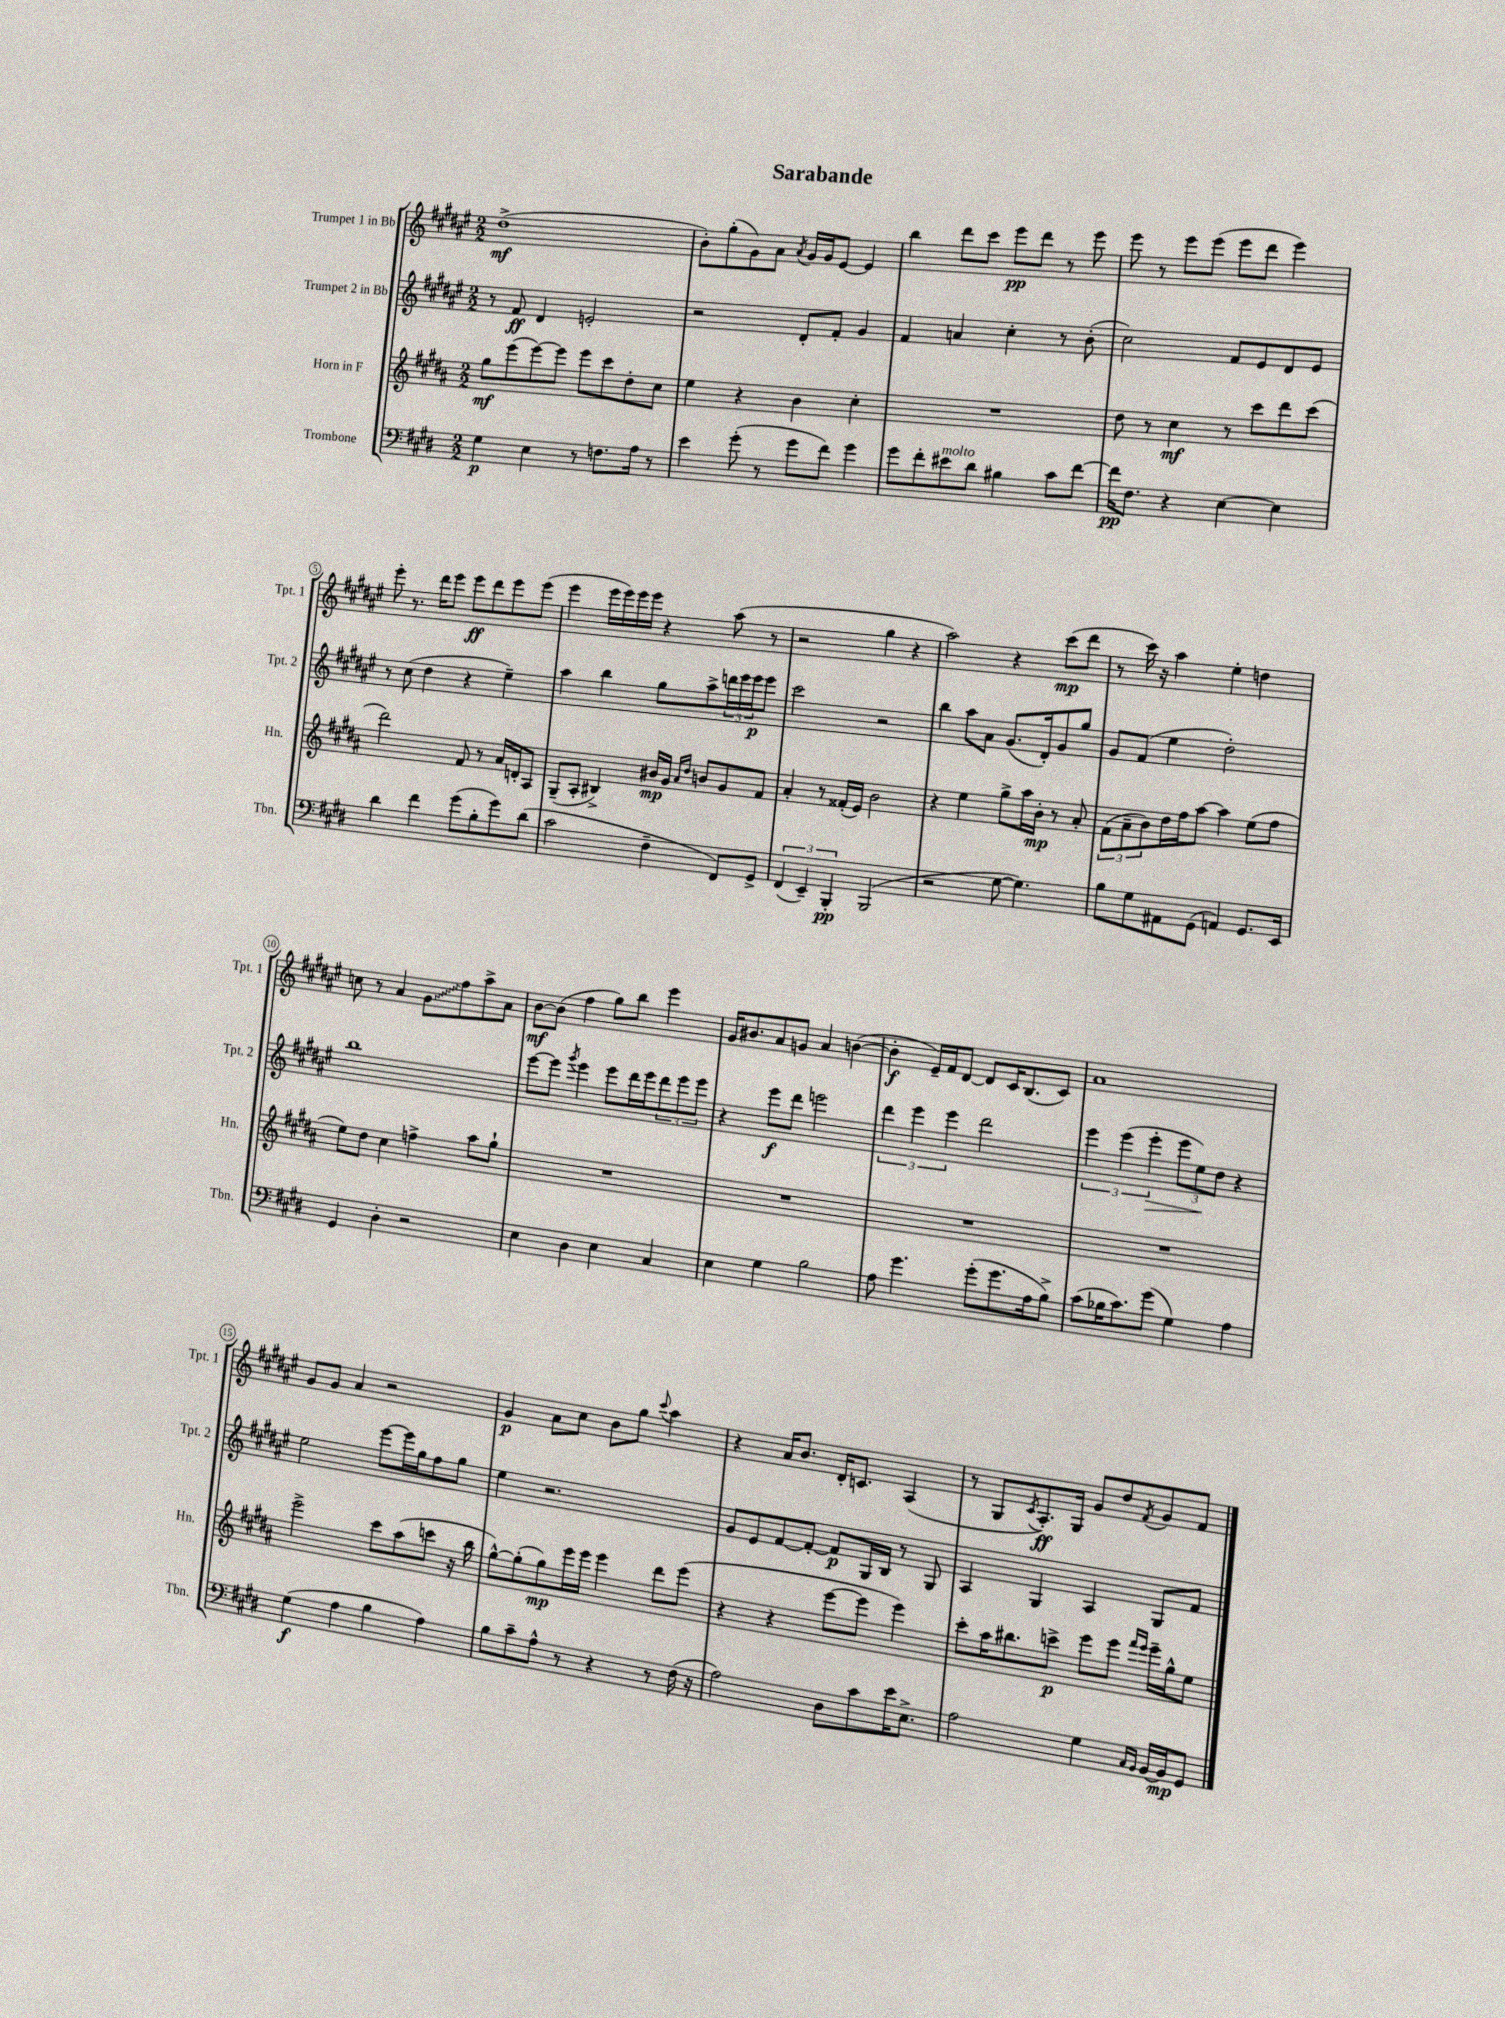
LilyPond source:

\header { title = "Sarabande" }
<<
\new StaffGroup <<
\new Staff = "s0" \with { instrumentName = "Trumpet 1 in Bb" shortInstrumentName = "Tpt. 1" } {
    \clef treble \key fis \major \numericTimeSignature \time 2/2
    dis''1->\mf( |
    b'8-.) gis''8-.( gis'8) ais'8 \acciaccatura { ais'8 } gis'16 gis'16 eis'8~ eis'4 |
    b''4 dis'''8 cis'''8 eis'''8\pp dis'''8 r8 eis'''8 |
    eis'''8 r8 eis'''8 eis'''8( eis'''8 dis'''8 eis'''4) |
    eis'''8-. r8. dis'''16 eis'''8 eis'''8\ff dis'''8 eis'''8 eis'''8( |
    eis'''4 eis'''16 eis'''16) eis'''16 eis'''16 r4 ais''8( r8 |
    r2 gis''4 r4 |
    ais''2) r4 cis'''8\mp( dis'''8 |
    r8 cis'''16) r16 ais''4 eis''4-. d''4 |
    c''8 r8 ais'4 \once \override Glissando.style = #'zigzag gis'8\glissando fis''8 ais''8-> ais'8 |
    b'8~\mf b'8( fis''4 gis''8) b''8 eis'''4 |
    gis'16 bis'8. ais'8 g'8 ais'4 b'4~( |
    b'4-.\f eis'16--) fis'16 dis'8~ dis'8 cis'16 b8.( cis'8) |
    ais'1 |
    gis'8 gis'8 ais'4 r2 |
    gis'4\p ais'8 cis''8 b'8 gis''8 \appoggiatura { cis'''8 } ais''4 |
    r4 ais'16 b'8. dis'16-. c'8. ais4( |
    r8 gis8 \acciaccatura { cis'8 } ais8.-.\ff) gis16 gis'8 dis''8 \acciaccatura { fis'8 } gis'8 fis'8 \bar "|." |
}
\new Staff = "s1" \with { instrumentName = "Trumpet 2 in Bb" shortInstrumentName = "Tpt. 2" } {
    \clef treble \key fis \major \numericTimeSignature \time 2/2
    r8 fis'8\ff dis'4 e'2-. |
    r2 dis'8-. fis'8-. gis'4 |
    fis'4 a'4 cis''4-. r8 b'8-.( |
    cis''2) fis'8 eis'8 dis'8 eis'8 |
    r8 cis''8( dis''4 r4 eis''4--) |
    ais''4 b''4 gis''8 ais''8-> \tuplet 3/2 { d'''16 eis'''16 eis'''16\p } eis'''8 |
    cis'''2 r2 |
    b''4 ais''8 ais'8 gis'8.( dis'16-.) gis'8 gis''8 |
    gis'8 fis'8( eis''4 dis''2-.) |
    b''1 |
    eis'''8~ eis'''8 \acciaccatura { gis'''8 } eis'''4 eis'''8 dis'''16 eis'''16 \tuplet 3/2 { dis'''8 eis'''8 eis'''8 } |
    r4 eis'''8\f dis'''8 e'''2 |
    \tuplet 3/2 { dis'''4 eis'''4 eis'''4 } dis'''2 |
    \tuplet 3/2 { eis'''4 eis'''4( eis'''4-.\> } \tuplet 3/2 { eis'''8 eis''8\!) dis''8 } r4 |
    eis''2 eis'''8~ eis'''16 gis''16 fis''8 gis''8 |
    eis''4 r2. |
    gis'8 eis'8 fis'8~ fis'8~-. fis'8\p gis16 b16 r8 gis8 |
    ais4 gis4 ais4 gis8 fis'8 \bar "|." |
}
\new Staff = "s2" \with { instrumentName = "Horn in F" shortInstrumentName = "Hn." } {
    \clef treble \key b \major \numericTimeSignature \time 2/2
    gis''8\mf e'''8( e'''8~) e'''8 e'''8 cis'''8 dis''8-. cis''8 |
    e''4 r4 b'4 cis''4-. |
    R1 |
    dis''8 r8 cis''4\mf r8 cis'''8 dis'''8 cis'''8( |
    dis'''2) fis'8 r8 ais'16 d'16-. ais8 |
    gis8--( ais8-. bis4->) bis'16\mp gis'16 \grace { ais'16 dis''16 } b'8 gis'8 fis'8 |
    ais'4-. r8 fisis'16-.( e'16) b'2 |
    r4 e''4 gis''8-> ais''16 b'16-.\mp r8 ais'8-. |
    \tuplet 3/2 { fis'8( ais'8-- b'8) } dis''16 fis''16 ais''8~ ais''4 e''8( fis''8 |
    e''8) dis''8 cis''4 f''4-> ais''8 gis''8-! |
    R1 |
    R1 |
    R1 |
    R1 |
    e'''2-> cis'''8 ais''8( c'''8 r16 b''16 |
    gis''8~-^) gis''8-.( gis''8\mp) e'''16 e'''16 e'''4 dis'''8 e'''8( |
    r4 r4 e'''8~ e'''8 e'''4) |
    cis'''8-. ais''16 bis''8. c'''8->\p e'''8 e'''8 \grace { fis'''16 e'''16 } e'''16-- gis''16-^ e''8 \bar "|." |
}
\new Staff = "s3" \with { instrumentName = "Trombone" shortInstrumentName = "Tbn." } {
    \clef bass \key e \major \numericTimeSignature \time 2/2
    gis4\p e4 r8 f8. a16 r8 |
    e'4 gis'8-.( r8 gis'8 fis'8) gis'4 |
    gis'8 fis'8-. eis'8^\markup { \italic "molto" } dis'8 bis4 cis'8 fis'8~ |
    fis'16\pp fis8. r4 e4~ e4 |
    dis'4 fis'4 gis'8( b8-. gis'8) dis'8( |
    cis'2 fis4-- fis,8) gis,8-> |
    \tuplet 3/2 { fis,4( e,4--) b,,4-.\pp } b,,2( |
    r2 gis8~ gis4.) |
    b8 gis8 ais,8 gis,8( a,4) gis,8. e,16 |
    gis,4 dis4-. r2 |
    e4 dis4 e4 cis4 |
    e4 gis4 b2 |
    a8 gis'4. gis'8-.( gis'8. a16 b8->) |
    cis'8( bes16 cis'8.) gis'8( gis4) a4 |
    gis4\f( a4 b4 a4) |
    b8 cis'8-- a8-^ r8 r4 r8 fis16( r16 |
    a2) dis8 cis'8 e'16 e8.-> |
    a2 gis4 \grace { cis16 b,16 } b,16~ b,16\mp gis,8 \bar "|." |
}
>>
>>
\layout { \context { \Score \override BarNumber.stencil = #(make-stencil-circler 0.1 0.3 ly:text-interface::print) } }
